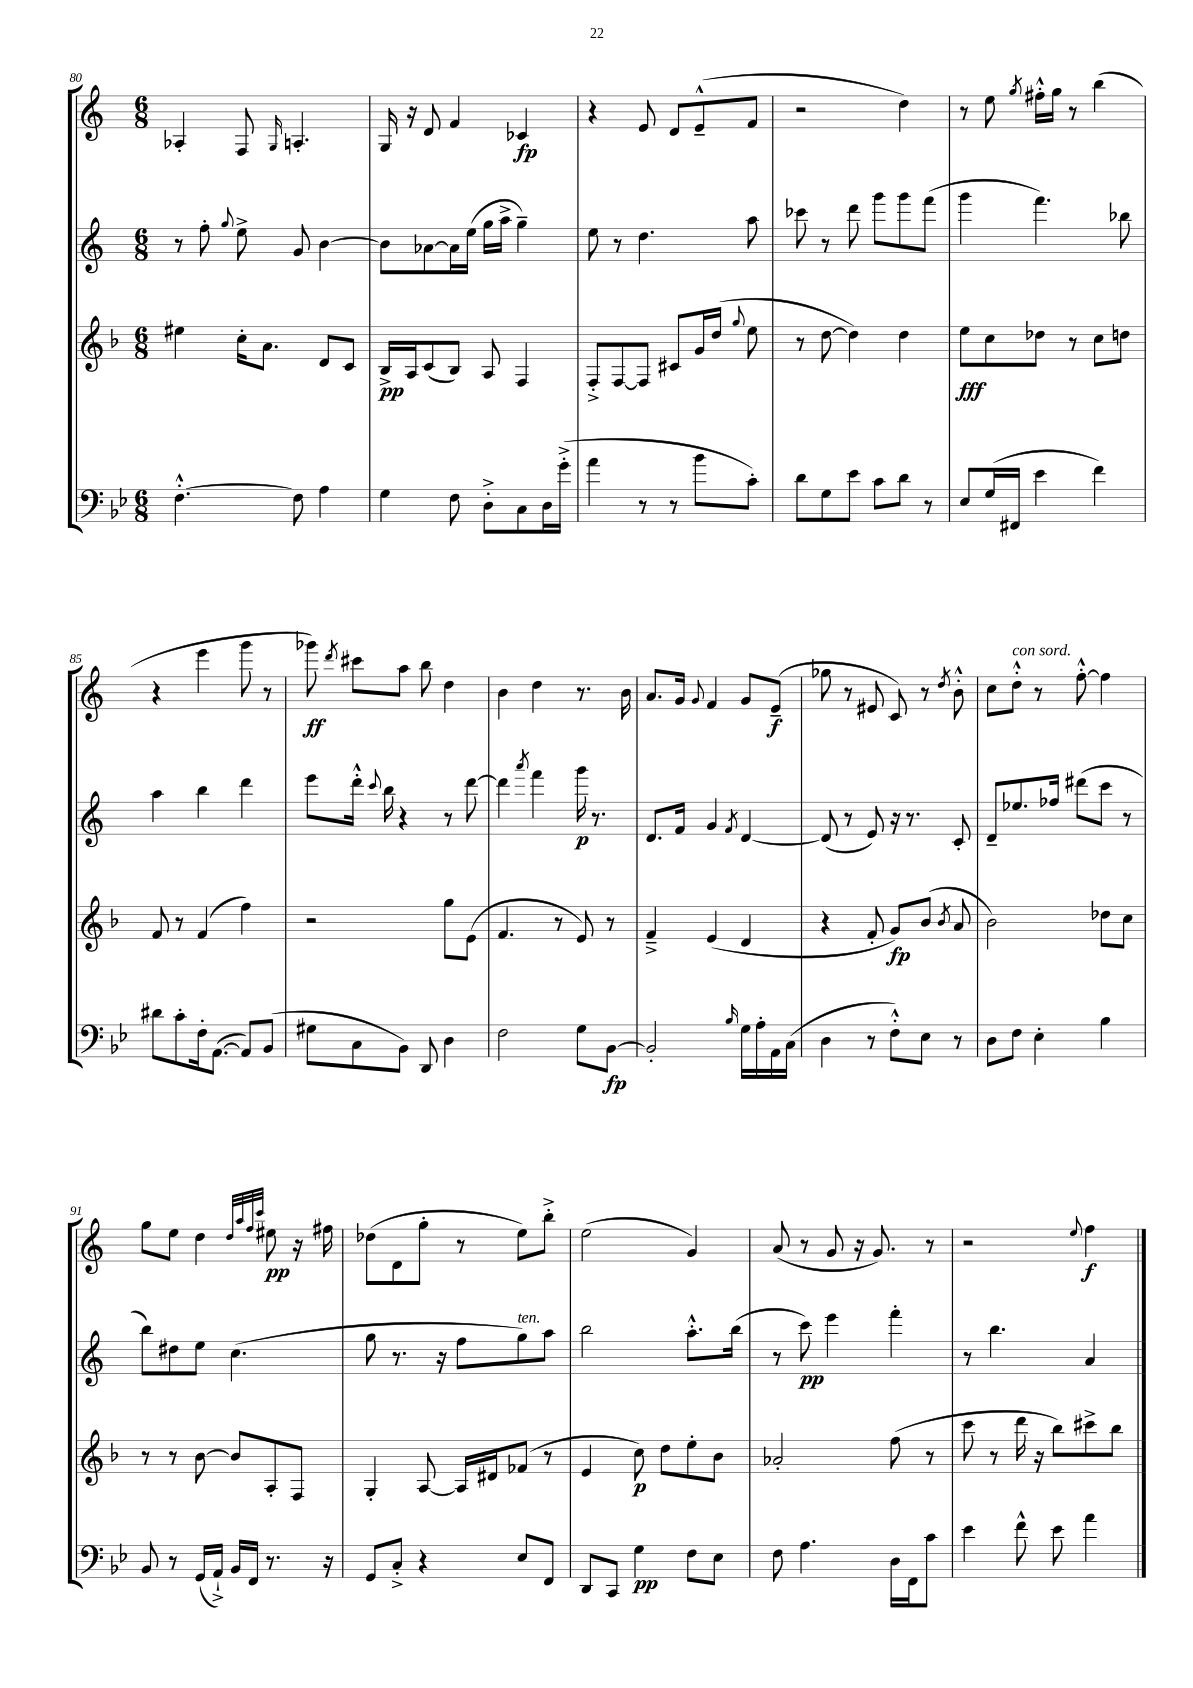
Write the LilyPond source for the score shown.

<<
\new StaffGroup <<
\new Staff = "s0" {
    \clef treble \key c \major \numericTimeSignature \time 6/8
    \autoBeamOff aes4-. f8 \grace { g16 } a4.-. |
    g16 r16 d'8 f'4 ces'4\fp |
    r4 e'8 d'8[ e'8---^( f'8] |
    r2 d''4) |
    r8 e''8 \acciaccatura { g''8 } fis''16[-.-^ g''16] r8 b''4( |
    r4 e'''4 g'''8 r8 |
    ges'''8\ff) \acciaccatura { d'''8 } cis'''8[ a''8] b''8 d''4 |
    b'4 d''4 r8. b'16 |
    a'8.[ g'16] \appoggiatura { g'8 } f'4 g'8[ e'8]--\f( |
    ges''8 r8 eis'8 c'8) r8 \acciaccatura { d''8 } b'8-.-^ |
    c''8[ d''8]-.-^^\markup { \italic "con sord." } r8 f''8~-.-^ f''4 |
    g''8[ e''8] d''4 \grace { d''32[ a''32 f''32 c'''32] } eis''8\pp r16 fis''16 |
    des''8[( d'8 g''8]-. r8 e''8[) b''8]-.-> |
    e''2( g'4) |
    a'8( r8 g'8 r16 g'8.) r8 |
    r2 \appoggiatura { e''8 } f''4\f \bar "|." |
}
\new Staff = "s1" {
    \clef treble \key c \major \numericTimeSignature \time 6/8
    \autoBeamOff r8 f''8-. \appoggiatura { g''8 } e''8-> g'8 b'4~ |
    b'8[ aes'8~ aes'16 e''16]( g''16[ a''16]-> g''4--) |
    e''8 r8 d''4. a''8 |
    ces'''8 r8 d'''8 g'''8[ g'''8 f'''8]( |
    g'''4 f'''4.) bes''8 |
    a''4 b''4 d'''4 |
    e'''8[ d'''16]-.-^ \appoggiatura { c'''8 } b''16 r4 r8 d'''8~ |
    d'''4 \acciaccatura { a'''8 } f'''4 g'''16\p r8. |
    d'8.[ f'16] g'4 \acciaccatura { f'8 } d'4~ |
    d'8( r8 e'8) r16 r8. c'8-. |
    d'8[-- ees''8. fes''16] dis'''8[( c'''8] r8 |
    b''8[) dis''8 e''8] c''4.( |
    g''8 r8. r16 f''8[ g''8^\markup { \italic "ten." }) a''8] |
    b''2 a''8.[-.-^ b''16]( |
    r8 c'''8\pp) e'''4 f'''4-. |
    r8 b''4. a'4 \bar "|." |
}
\new Staff = "s2" {
    \clef treble \key f \major \numericTimeSignature \time 6/8
    \autoBeamOff eis''4 c''16[-. a'8.] d'8[ c'8] |
    bes16[->\pp a16 c'8( bes8]) a8 f4 |
    f8[-.-> f8~ f8] cis'8[ g'16 d''16]( \appoggiatura { g''8 } e''8 |
    r8 d''8~ d''4) d''4 |
    e''8[\fff c''8 des''8] r8 c''8[ d''8] |
    f'8 r8 f'4( f''4) |
    r2 g''8[ e'8]( |
    f'4. r8 e'8) r8 |
    f'4---> e'4( d'4 |
    r4 f'8-. g'8[\fp) bes'8]( \acciaccatura { bes'8 } a'8 |
    bes'2) des''8[ c''8] |
    r8 r8 bes'8~ bes'8[ a8-. f8] |
    g4-. a8~ a16[ dis'16 fes'8]( r8 |
    e'4 c''8\p) d''8[ e''8-. bes'8] |
    aes'2-. f''8( r8 |
    c'''8 r8 d'''16 r16 bes''8[) cis'''8-> bes''8] \bar "|." |
}
\new Staff = "s3" {
    \clef bass \key bes \major \numericTimeSignature \time 6/8
    \autoBeamOff f4.~-.-^ f8 a4 |
    g4 f8 d8[-.-> c8 d16 g'16]-.->( |
    a'4 r8 r8 bes'8[ c'8]-.) |
    d'8[ g8 ees'8] c'8[ d'8] r8 |
    ees8[ g16( fis,16] ees'4 f'4) |
    dis'8[ c'8-. f16-. a,8.]~( a,8[) bes,8]( |
    gis8[ c8 bes,8]) d,8 d4 |
    f2 g8[ bes,8]~\fp |
    bes,2-. \grace { bes16 } g16[ a16-. a,16 c16]( |
    d4 r8 f8[-.-^) ees8] r8 |
    d8[ f8] ees4-. bes4 |
    bes,8 r8 g,16[( a,16]-!->) bes,16[ f,16] r8. r16 |
    g,8[ c8]-.-> r4 ees8[ f,8] |
    d,8[ c,8] g4\pp f8[ ees8] |
    f8 a4. d16[ f,16 c'8] |
    ees'4 f'8-^ ees'8 a'4 \bar "|." |
}
>>
>>
\layout { \context { \Score currentBarNumber = #80 } }
